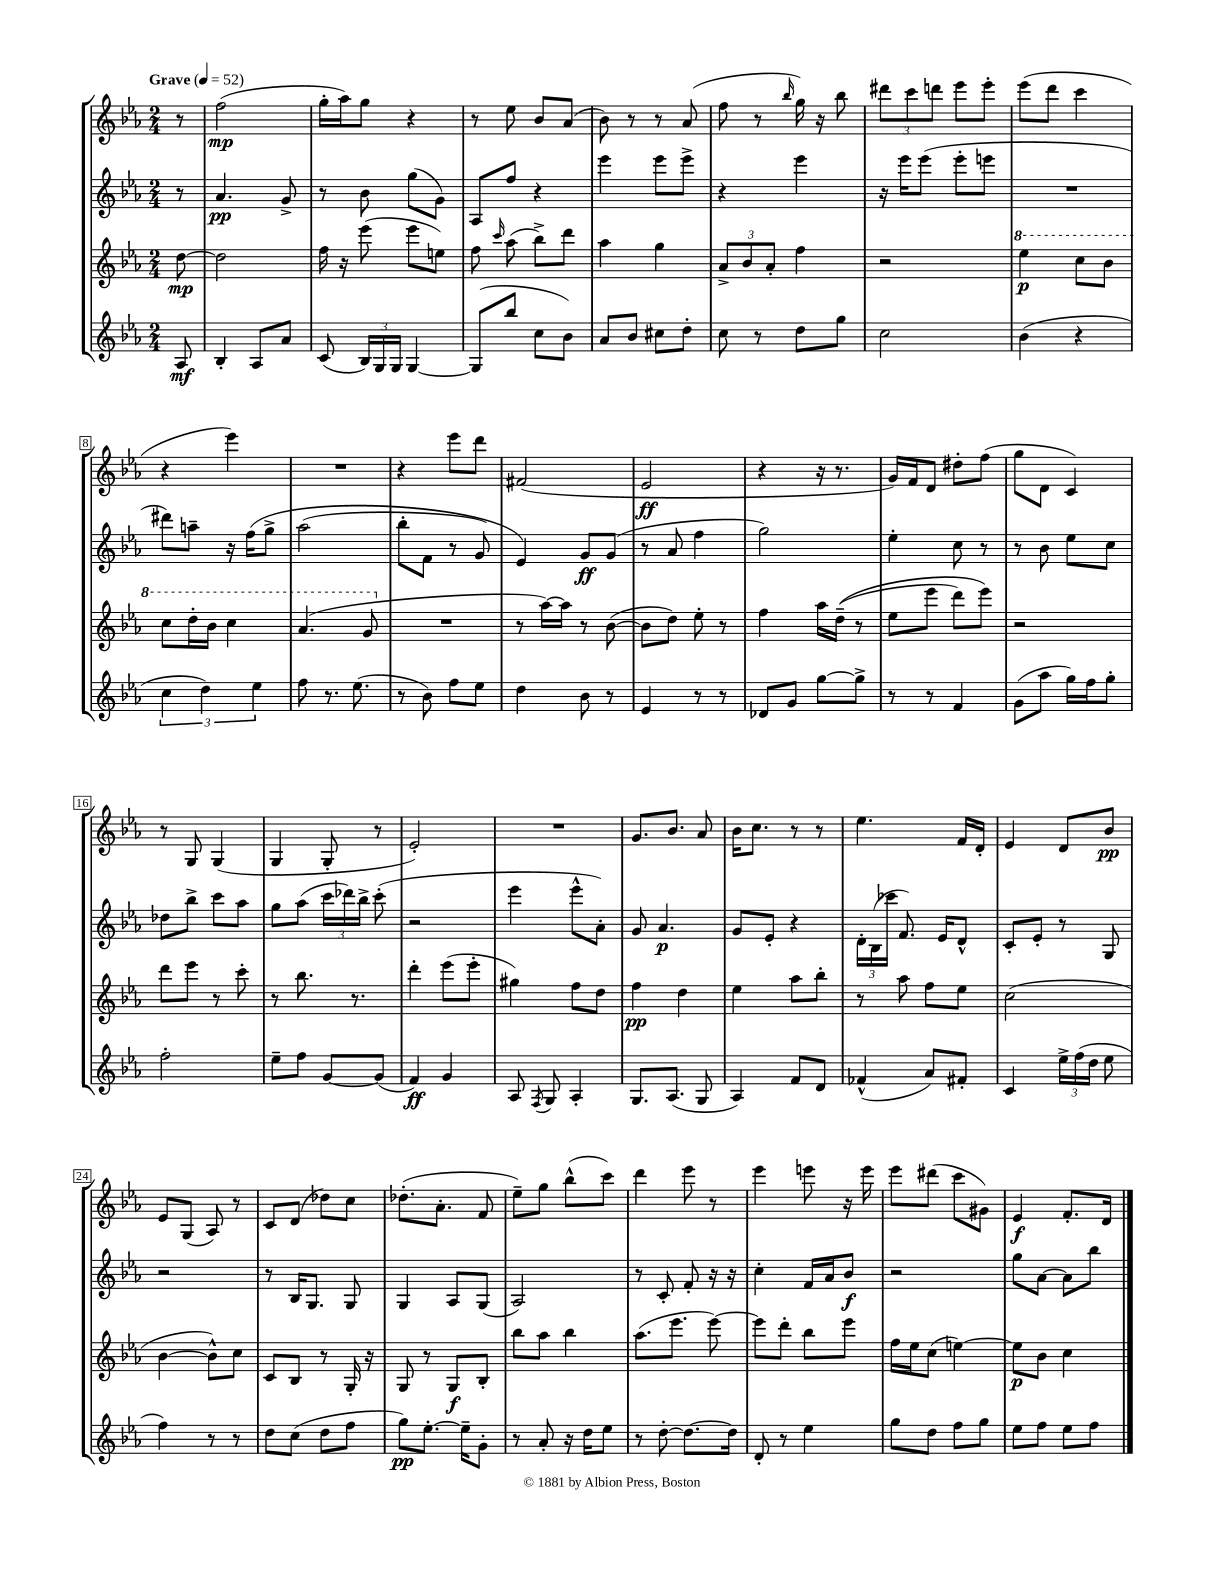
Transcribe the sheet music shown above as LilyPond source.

<<
\new StaffGroup <<
\new Staff = "s0" {
    \clef treble \key ees \major \numericTimeSignature \time 2/4 \partial 8 \tempo "Grave" 4 = 52
    \autoBeamOff r8 |
    f''2\mp( |
    g''16[-. aes''16) g''8] r4 |
    r8 ees''8 bes'8[ aes'8]( |
    bes'8) r8 r8 aes'8( |
    f''8 r8 \grace { bes''16 } g''16) r16 bes''8 |
    \tuplet 3/2 { dis'''8[ c'''8 d'''8] } ees'''8[ ees'''8]-. |
    ees'''8[( d'''8] c'''4 |
    r4 ees'''4) |
    R2 |
    r4 ees'''8[ d'''8] |
    fis'2( |
    ees'2\ff |
    r4 r16 r8. |
    g'16[) f'16 d'8] dis''8[-. f''8]( |
    g''8[ d'8] c'4) |
    r8 g8 g4( |
    g4 g8-. r8 |
    ees'2-.) |
    R2 |
    g'8.[ bes'8.] aes'8 |
    bes'16[ c''8.] r8 r8 |
    ees''4. f'16[ d'16]-. |
    ees'4 d'8[ bes'8]\pp |
    ees'8[ g8]( aes8) r8 |
    c'8[ d'8]( des''8[) c''8] |
    des''8.[-.( aes'8.]-. f'8 |
    ees''8[--) g''8] bes''8[-^( c'''8]) |
    d'''4 ees'''8 r8 |
    ees'''4 e'''8 r16 e'''16 |
    ees'''8[ dis'''8]( c'''8[ gis'8]) |
    ees'4\f f'8.[-. d'16] \bar "|." |
}
\new Staff = "s1" {
    \clef treble \key ees \major \numericTimeSignature \time 2/4 \partial 8
    \autoBeamOff r8 |
    aes'4.\pp g'8-> |
    r8 bes'8 g''8[( g'8]) |
    aes8[ f''8] r4 |
    ees'''4 ees'''8[ ees'''8]-> |
    r4 ees'''4 |
    r16 ees'''16[ ees'''8]( ees'''8[-. e'''8] |
    R2 |
    dis'''8[) a''8]-- r16 f''16[\( g''8]-> |
    aes''2( |
    bes''8[-. f'8] r8 g'8) |
    ees'4\) g'8[\ff g'8]( |
    r8 aes'8 f''4 |
    g''2) |
    ees''4-. c''8 r8 |
    r8 bes'8 ees''8[ c''8] |
    des''8[ bes''8]-> c'''8[ aes''8] |
    g''8[ aes''8]( \tuplet 3/2 { c'''16[ des'''16) bes''16]-> } c'''8-.( |
    r2 |
    ees'''4 ees'''8[-^ aes'8]-.) |
    g'8 aes'4.\p |
    g'8[ ees'8]-. r4 |
    \tuplet 3/2 { d'16[-. bes16( ces'''16] } f'8.) ees'16[ d'8]-^ |
    c'8[-. ees'8]-. r8 g8 |
    r2 |
    r8 bes16[ g8.] g8 |
    g4 aes8[ g8]( |
    aes2) |
    r8 c'8-. f'8-. r16 r16 |
    c''4-. f'16[ aes'16 bes'8]\f |
    r2 |
    g''8[ aes'8]~ aes'8[ bes''8] \bar "|." |
}
\new Staff = "s2" {
    \clef treble \key ees \major \numericTimeSignature \time 2/4 \partial 8
    \autoBeamOff d''8~\mp |
    d''2 |
    f''16 r16 ees'''8( ees'''8[ e''8]) |
    f''8 \grace { c'''16 } aes''8( bes''8[->) d'''8] |
    aes''4 g''4 |
    \tuplet 3/2 { aes'8[-> bes'8 aes'8]-. } f''4 |
    r2 |
    \ottava #1 ees'''4\p c'''8[ bes''8] |
    c'''8[ d'''16-. bes''16] c'''4 |
    aes''4.( g''8 \ottava #0 |
    R2 |
    r8 aes''16[~) aes''16] r8 bes'8~( |
    bes'8[ d''8]) ees''8-. r8 |
    f''4 aes''16[ d''16]--(\( r8 |
    ees''8[ ees'''8] d'''8[) ees'''8]\) |
    r2 |
    d'''8[ ees'''8] r8 c'''8-. |
    r8 bes''8. r8. |
    d'''4-. ees'''8[( ees'''8]-. |
    gis''4) f''8[ d''8] |
    f''4\pp d''4 |
    ees''4 aes''8[ bes''8]-. |
    r8 aes''8 f''8[ ees''8] |
    c''2( |
    bes'4~ bes'8[-^) c''8] |
    c'8[ bes8] r8 g16-. r16 |
    g8 r8 g8[\f bes8]-. |
    bes''8[ aes''8] bes''4 |
    aes''8.[( ees'''8.] ees'''8~) |
    ees'''8[ d'''8]-. bes''8[ ees'''8] |
    f''16[ ees''16 c''8]( e''4~) |
    e''8[\p bes'8] c''4 \bar "|." |
}
\new Staff = "s3" {
    \clef treble \key ees \major \numericTimeSignature \time 2/4 \partial 8
    \autoBeamOff aes8\mf |
    bes4-. aes8[ aes'8] |
    c'8( \tuplet 3/2 { bes16[) g16 g16] } g4~ |
    g8[( bes''8] c''8[ bes'8]) |
    aes'8[ bes'8] cis''8[ d''8]-. |
    c''8 r8 d''8[ g''8] |
    c''2 |
    bes'4( r4 |
    \tuplet 3/2 { c''4 d''4) ees''4 } |
    f''8 r8. ees''8.( |
    r8 bes'8) f''8[ ees''8] |
    d''4 bes'8 r8 |
    ees'4 r8 r8 |
    des'8[ g'8] g''8[~ g''8]-> |
    r8 r8 f'4 |
    g'8[( aes''8] g''16[) f''16 g''8]-. |
    f''2-. |
    ees''8[-- f''8] g'8[~ g'8]( |
    f'4\ff) g'4 |
    aes8 \acciaccatura { f8 } g8 aes4-. |
    g8.[ aes8.]( g8 |
    aes4) f'8[ d'8] |
    fes'4-^( aes'8[) fis'8]-. |
    c'4 \tuplet 3/2 { ees''16[-> f''16( d''16] } ees''8 |
    f''4) r8 r8 |
    d''8[ c''8]( d''8[ f''8] |
    g''8[\pp) ees''8.]~-. ees''16[-- g'8]-. |
    r8 aes'8-. r16 d''16[ ees''8] |
    r8 d''8~-. d''8.[~ d''16] |
    d'8-. r8 ees''4 |
    g''8[ d''8] f''8[ g''8] |
    ees''8[ f''8] ees''8[ f''8] \bar "|." |
}
>>
>>
\layout { \context { \Score \override BarNumber.stencil = #(make-stencil-boxer 0.1 0.3 ly:text-interface::print) } }
